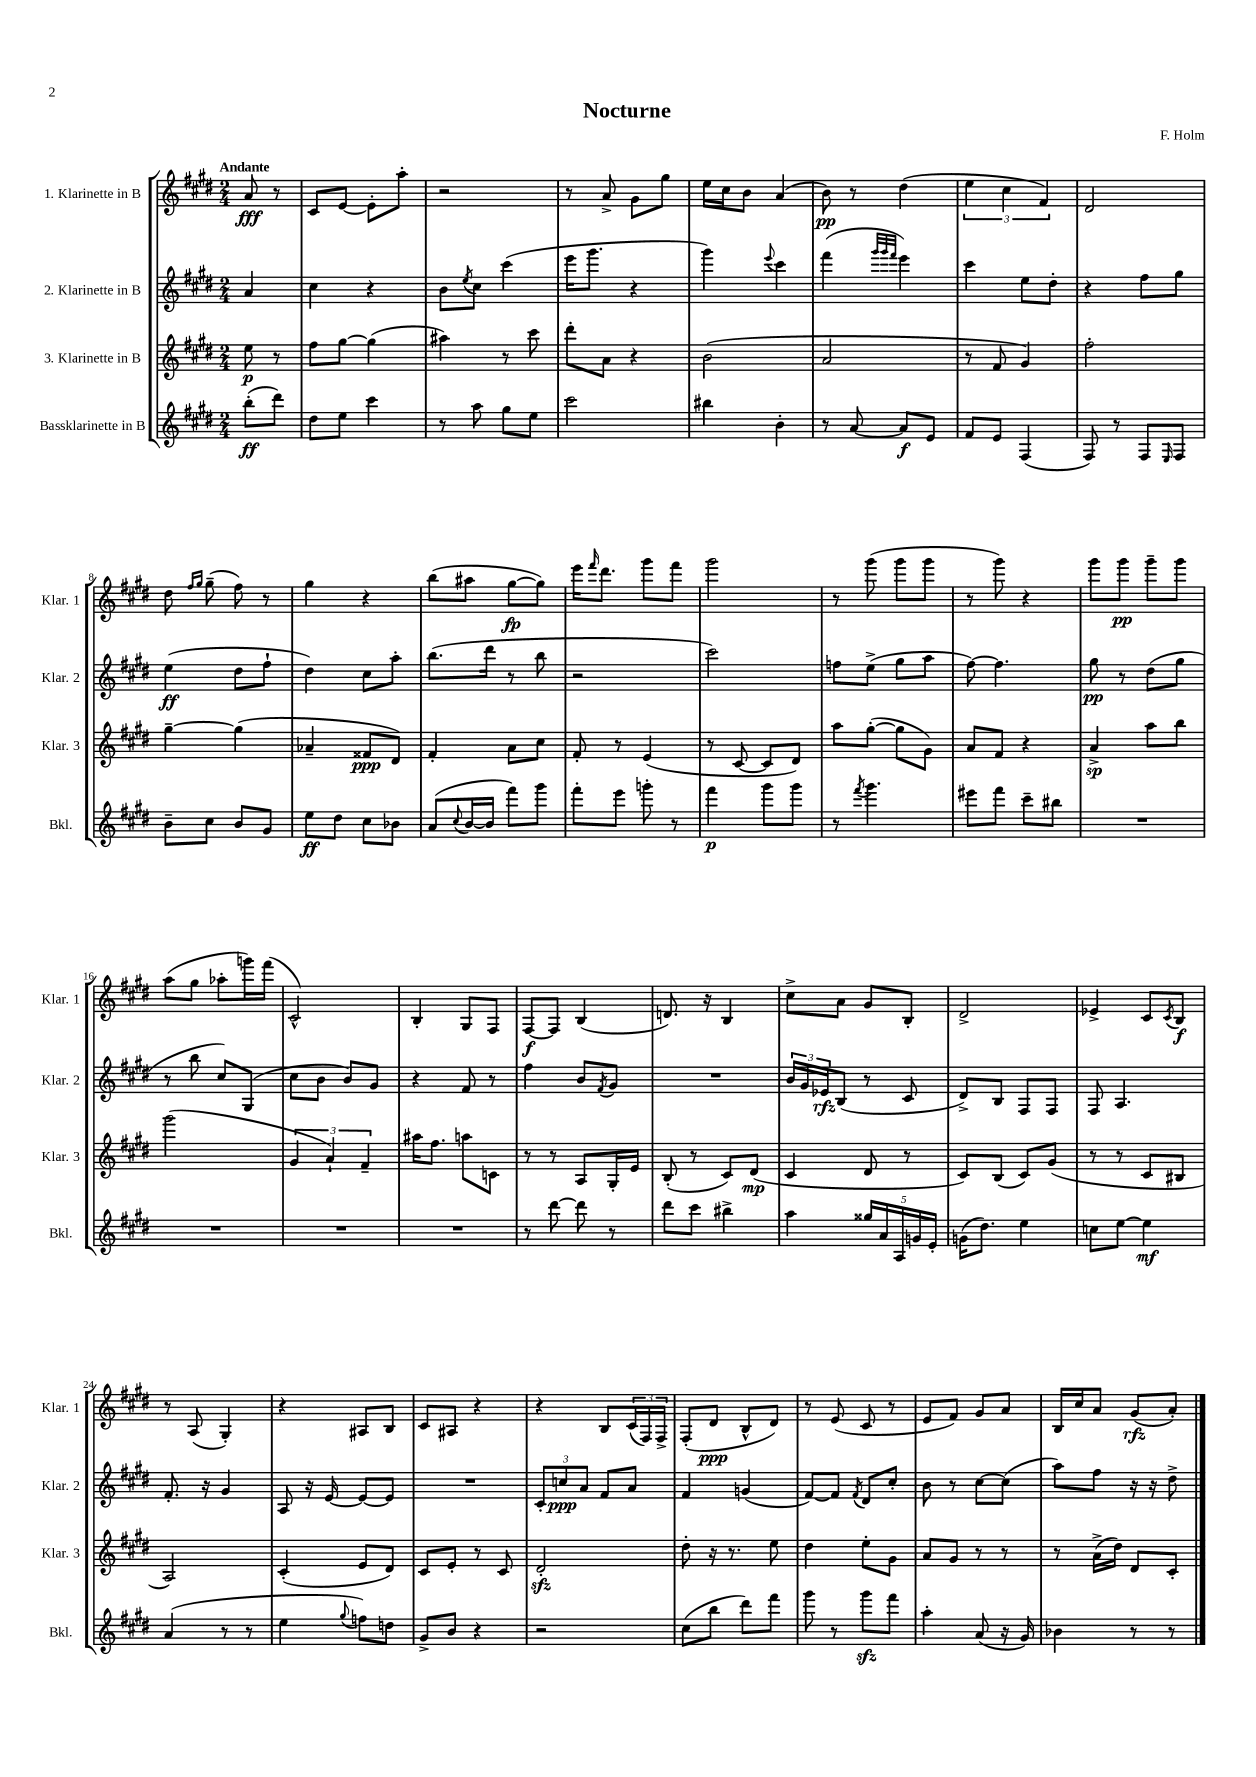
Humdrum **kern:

**kern	**dynam	**kern	**dynam	**kern	**dynam	**kern	**dynam
*part4	*part4	*part3	*part3	*part2	*part2	*part1	*part1
*staff4	*staff4	*staff3	*staff3	*staff2	*staff2	*staff1	*staff1
*I"Bassklarinette in B	*	*I"3. Klarinette in B	*	*I"2. Klarinette in B	*	*I"1. Klarinette in B	*
*I'Bkl.	*	*I'Klar. 3	*	*I'Klar. 2	*	*I'Klar. 1	*
*clefG2	*	*clefG2	*	*clefG2	*	*clefG2	*
*k[f#c#g#d#]	*	*k[f#c#g#d#]	*	*k[f#c#g#d#]	*	*k[f#c#g#d#]	*
*M2/4	*	*M2/4	*	*M2/4	*	*M2/4	*
=	=	=	=	=	=	=	=
!	!	!	!	!	!	!LO:TX:a:B:t=Andante	!
(8bb'\L	ff	8ee\	p	4a/	.	8a/	fff
8ddd#\J)	.	8r	.	.	.	8r	.
=1	=1	=1	=1	=1	=1	=1	=1
8dd#\L	.	8ff#\L	.	4cc#\	.	8c#/L	.
8ee\J	.	[8gg#\J	.	.	.	[8e/J	.
4ccc#\	.	(4gg#\]	.	4r	.	8e'\L]	.
.	.	.	.	.	.	8aa'\J	.
=2	=2	=2	=2	=2	=2	=2	=2
8r	.	4aa#X\)	.	8b\L	.	2r	.
.	.	.	.	8qee/	.	.	.
8aa\	.	.	.	8cc#\J	.	.	.
8gg#\L	.	8r	.	(4ccc#\	.	.	.
8ee\J	.	8ccc#\	.	.	.	.	.
=3	=3	=3	=3	=3	=3	=3	=3
2ccc#\	.	8ddd#'\L	.	16eee\KL	.	8r	.
.	.	.	.	8.ggg#\J	.	.	.
.	.	8a\J	.	.	.	8a^/	.
.	.	4r	.	4r	.	8g#\L	.
.	.	.	.	.	.	8gg#\J	.
=4	=4	=4	=4	=4	=4	=4	=4
4bb#X\	.	(2b\	.	4ggg#\)	.	16ee\LL	.
.	.	.	.	.	.	16cc#\J	.
.	.	.	.	.	.	8b\J	.
.	.	.	.	8qqeee/	.	.	.
4b'\	.	.	.	4ccc#\	.	(4a/	.
=5	=5	=5	=5	=5	=5	=5	=5
8r	.	2a/	.	(4fff#\	.	8b\)	pp
[8a/	.	.	.	.	.	8r	.
.	.	.	.	32qqggg#/LLL	.	.	.
.	.	.	.	32qqggg#/	.	.	.
.	.	.	.	32qqfff#/JJJ	.	.	.
8a/L]	f	.	.	4eee\)	.	(4dd#\	.
8e/J	.	.	.	.	.	.	.
=6	=6	=6	=6	=6	=6	=6	=6
8f#/L	.	8r	.	4ccc#\	.	6ee\	.
8e/J	.	8f#/	.	.	.	.	.
.	.	.	.	.	.	6cc#\	.
(4F#/	.	4g#/)	.	8ee\L	.	.	.
.	.	.	.	.	.	6f#/)	.
.	.	.	.	8dd#'\J	.	.	.
=7	=7	=7	=7	=7	=7	=7	=7
8F#/)	.	2ff#'\	.	4r	.	2d#/	.
8r	.	.	.	.	.	.	.
8F#/L	.	.	.	8ff#\L	.	.	.
16qqE/	.	.	.	.	.	.	.
8F#/J	.	.	.	8gg#\J	.	.	.
!!LO:LB:g=z
=8	=8	=8	=8	=8	=8	=8	=8
8b~\L	.	[4gg#~\	.	(4ee\	ff	8dd#\	.
.	.	.	.	.	.	16qqff#/LL	.
.	.	.	.	.	.	16qqgg#/JJ	.
8cc#\J	.	.	.	.	.	(8gg#~\	.
8b/L	.	(4gg#\]	.	8dd#\L	.	8ff#\)	.
8g#/J	.	.	.	8ff#`\J	.	8r	.
=9	=9	=9	=9	=9	=9	=9	=9
8ee\L	ff	4a-X~/	.	4dd#\)	.	4gg#\	.
8dd#\J	.	.	.	.	.	.	.
8cc#\L	.	8f##X/L	ppp	8cc#\L	.	4r	.
8b-X\J	.	8d#/J)	.	8aa'\J	.	.	.
=10	=10	=10	=10	=10	=10	=10	=10
(8a/L	.	4f#'/	.	(8.bb\L	.	(8bb\L	.
8qqcc#/	.	.	.	.	.	.	.
[16b/L	.	.	.	.	.	8aa#X\J	.
16b/JJ]	.	.	.	16ddd#\Jk	.	.	.
8fff#\L)	.	8a\L	.	8r	.	[8gg#\L	fp
8ggg#\J	.	8cc#\J	.	8bb\	.	8gg#\J])	.
=11	=11	=11	=11	=11	=11	=11	=11
8fff#'\L	.	8f#'/	.	2r	.	16eee\KL	.
.	.	.	.	.	.	16qqfff#/	.
.	.	.	.	.	.	8.ddd#\J	.
8eee\J	.	8r	.	.	.	.	.
8gggn'\	.	(4e/	.	.	.	8ggg#\L	.
8r	.	.	.	.	.	8fff#\J	.
=12	=12	=12	=12	=12	=12	=12	=12
4fff#\	p	8r	.	2ccc#\)	.	2ggg#\	.
.	.	[8c#/	.	.	.	.	.
8ggg#\L	.	8c#/L]	.	.	.	.	.
8ggg#\J	.	8d#/J)	.	.	.	.	.
=13	=13	=13	=13	=13	=13	=13	=13
8r	.	8aa\L	.	8ffn\L	.	8r	.
8qfff#/	.	.	.	.	.	.	.
4.ggg#\	.	([8gg#'\J	.	(8ee^\J	.	(8ggg#\	.
.	.	8gg#\L]	.	8gg#\L	.	8ggg#\L	.
.	.	8g#\J)	.	8aa\J	.	8ggg#\J	.
=14	=14	=14	=14	=14	=14	=14	=14
8eee#X\L	.	8a/L	.	[8ff#\)	.	8r	.
8fff#\J	.	8f#/J	.	4.ff#\]	.	8ggg#\)	.
8ccc#~\L	.	4r	.	.	.	4r	.
8bb#X\J	.	.	.	.	.	.	.
=15	=15	=15	=15	=15	=15	=15	=15
2r	.	4a^/	sp	8gg#\	pp	8ggg#\L	.
.	.	.	.	8r	.	8ggg#\J	pp
.	.	8aa\L	.	(8dd#\L	.	8ggg#~\L	.
.	.	8bb\J	.	8gg#\J	.	8ggg#\J	.
!!LO:LB:g=z
=16	=16	=16	=16	=16	=16	=16	=16
2r	.	(2ggg#\	.	8r	.	(8aa\L	.
.	.	.	.	8bb\	.	8gg#\J	.
.	.	.	.	8cc#/L)	.	8aa-X'\L	.
.	.	.	.	(8G#/J	.	16gggn\L)	.
.	.	.	.	.	.	(16fff#\JJ	.
=17	=17	=17	=17	=17	=17	=17	=17
2r	.	6g#/	.	8cc#\L	.	2c#^^/)	.
.	.	.	.	8b\J	.	.	.
.	.	6a`/)	.	.	.	.	.
.	.	.	.	8b/L)	.	.	.
.	.	6f#~/	.	.	.	.	.
.	.	.	.	8g#/J	.	.	.
=18	=18	=18	=18	=18	=18	=18	=18
2r	.	16aa#X\KL	.	4r	.	4B'/	.
.	.	8.ff#\J	.	.	.	.	.
.	.	8aan\L	.	8f#/	.	8G#/L	.
.	.	8cn\J	.	8r	.	8F#/J	.
=19	=19	=19	=19	=19	=19	=19	=19
8r	.	8r	.	4ff#\	.	[8F#/L	f
[8ddd#\	.	8r	.	.	.	8F#/J]	.
8ddd#\]	.	8A/L	.	8b/L	.	(4B/	.
.	.	.	.	8qf#/	.	.	.
8r	.	16G#'/L	.	8g#/J	.	.	.
.	.	16e/JJ	.	.	.	.	.
=20	=20	=20	=20	=20	=20	=20	=20
8ddd#\L	.	(8B'/	.	2r	.	8.dn/)	.
8ccc#\J	.	8r	.	.	.	.	.
.	.	.	.	.	.	16r	.
4bb#X^\	.	8c#/L)	.	.	.	4B/	.
.	.	(8d#/J	mp	.	.	.	.
=21	=21	=21	=21	=21	=21	=21	=21
4aa\	.	4c#/	.	24b/LL	.	8cc#^\L	.
.	.	.	.	24g#/	.	.	.
.	.	.	.	24e-X/J	rfz	.	.
.	.	.	.	(8B/J	.	8a\J	.
20gg##X/LL	.	8d#/	.	8r	.	8g#/L	.
20a/	.	.	.	.	.	.	.
20A/	.	.	.	.	.	.	.
.	.	8r	.	8c#/	.	8B'/J	.
20gn/	.	.	.	.	.	.	.
20e'/JJ	.	.	.	.	.	.	.
=22	=22	=22	=22	=22	=22	=22	=22
(16gn\KL	.	8c#/L)	.	8d#^/L)	.	2d#^/	.
8.dd#\J)	.	.	.	.	.	.	.
.	.	(8B/J	.	8B/J	.	.	.
4ee\	.	8c#/L)	.	8F#/L	.	.	.
.	.	(8g#/J	.	8F#/J	.	.	.
=23	=23	=23	=23	=23	=23	=23	=23
8ccn\L	.	8r	.	8F#/	.	4e-X^/	.
[8ee\J	.	8r	.	4.A/	.	.	.
4ee\]	mf	8c#/L	.	.	.	8c#/L	.
.	.	.	.	.	.	8qc#/	.
.	.	8B#X/J	.	.	.	8B/J	f
!!LO:LB:g=z
=24	=24	=24	=24	=24	=24	=24	=24
(4a/	.	2A/)	.	8.f#'/	.	8r	.
.	.	.	.	.	.	(8A/	.
.	.	.	.	16r	.	.	.
8r	.	.	.	4g#/	.	4G#'/)	.
8r	.	.	.	.	.	.	.
=25	=25	=25	=25	=25	=25	=25	=25
4ee\	.	(4c#'/	.	8A/	.	4r	.
.	.	.	.	16r	.	.	.
.	.	.	.	[16e/	.	.	.
8qqgg#/	.	.	.	.	.	.	.
8ffn\L)	.	8e/L	.	8e/L_	.	8A#X/L	.
8ddn\J	.	8d#/J)	.	8e/J]	.	8B/J	.
=26	=26	=26	=26	=26	=26	=26	=26
8g#^/L	.	8c#/L	.	2r	.	8c#/L	.
8b/J	.	8e'/J	.	.	.	8A#X/J	.
4r	.	8r	.	.	.	4r	.
.	.	8c#/	.	.	.	.	.
=27	=27	=27	=27	=27	=27	=27	=27
2r	.	2d#zz'/	.	12c#'/L	.	4r	.
.	.	.	.	12ccn/	ppp	.	.
.	.	.	.	12a/J	.	.	.
.	.	.	.	8f#/L	.	8B/L	.
.	.	.	.	8a/J	.	(24c#/L	.
.	.	.	.	.	.	24F#/)	.
.	.	.	.	.	.	24F#^/JJ	.
=28	=28	=28	=28	=28	=28	=28	=28
(8cc#\L	.	8dd#'\	.	4f#/	.	(8F#'/L	.
8bb\J	.	16r	.	.	.	8d#/J	ppp
.	.	8.r	.	.	.	.	.
8ddd#\L)	.	.	.	(4gn/	.	8B^^/L	.
8fff#\J	.	8ee\	.	.	.	8d#/J)	.
=29	=29	=29	=29	=29	=29	=29	=29
8ggg#\	.	4dd#\	.	[8f#/L)	.	8r	.
8r	.	.	.	8f#/J]	.	(8e/	.
.	.	.	.	8qf#/	.	.	.
8ggg#zz\L	.	8ee'\L	.	8d#/L	.	8c#/	.
8fff#\J	.	8g#\J	.	8cc#'/J	.	8r	.
=30	=30	=30	=30	=30	=30	=30	=30
4aa'\	.	8a/L	.	8b\	.	8e/L	.
.	.	8g#/J	.	8r	.	8f#/J)	.
(8a/	.	8r	.	[8cc#\L	.	8g#/L	.
16r	.	8r	.	(8cc#\J]	.	8a/J	.
16g#/)	.	.	.	.	.	.	.
=31	=31	=31	=31	=31	=31	=31	=31
4b-X\	.	8r	.	8aa\L)	.	16B/LL	.
.	.	.	.	.	.	16cc#/J	.
.	.	(16a^\LL	.	8ff#\J	.	8a/J	.
.	.	16dd#\JJ)	.	.	.	.	.
8r	.	8d#/L	.	16r	.	(8g#/L	rfz
.	.	.	.	16r	.	.	.
8r	.	8c#'/J	.	8dd#^\	.	8a'/J)	.
==	==	==	==	==	==	==	==
*-	*-	*-	*-	*-	*-	*-	*-
